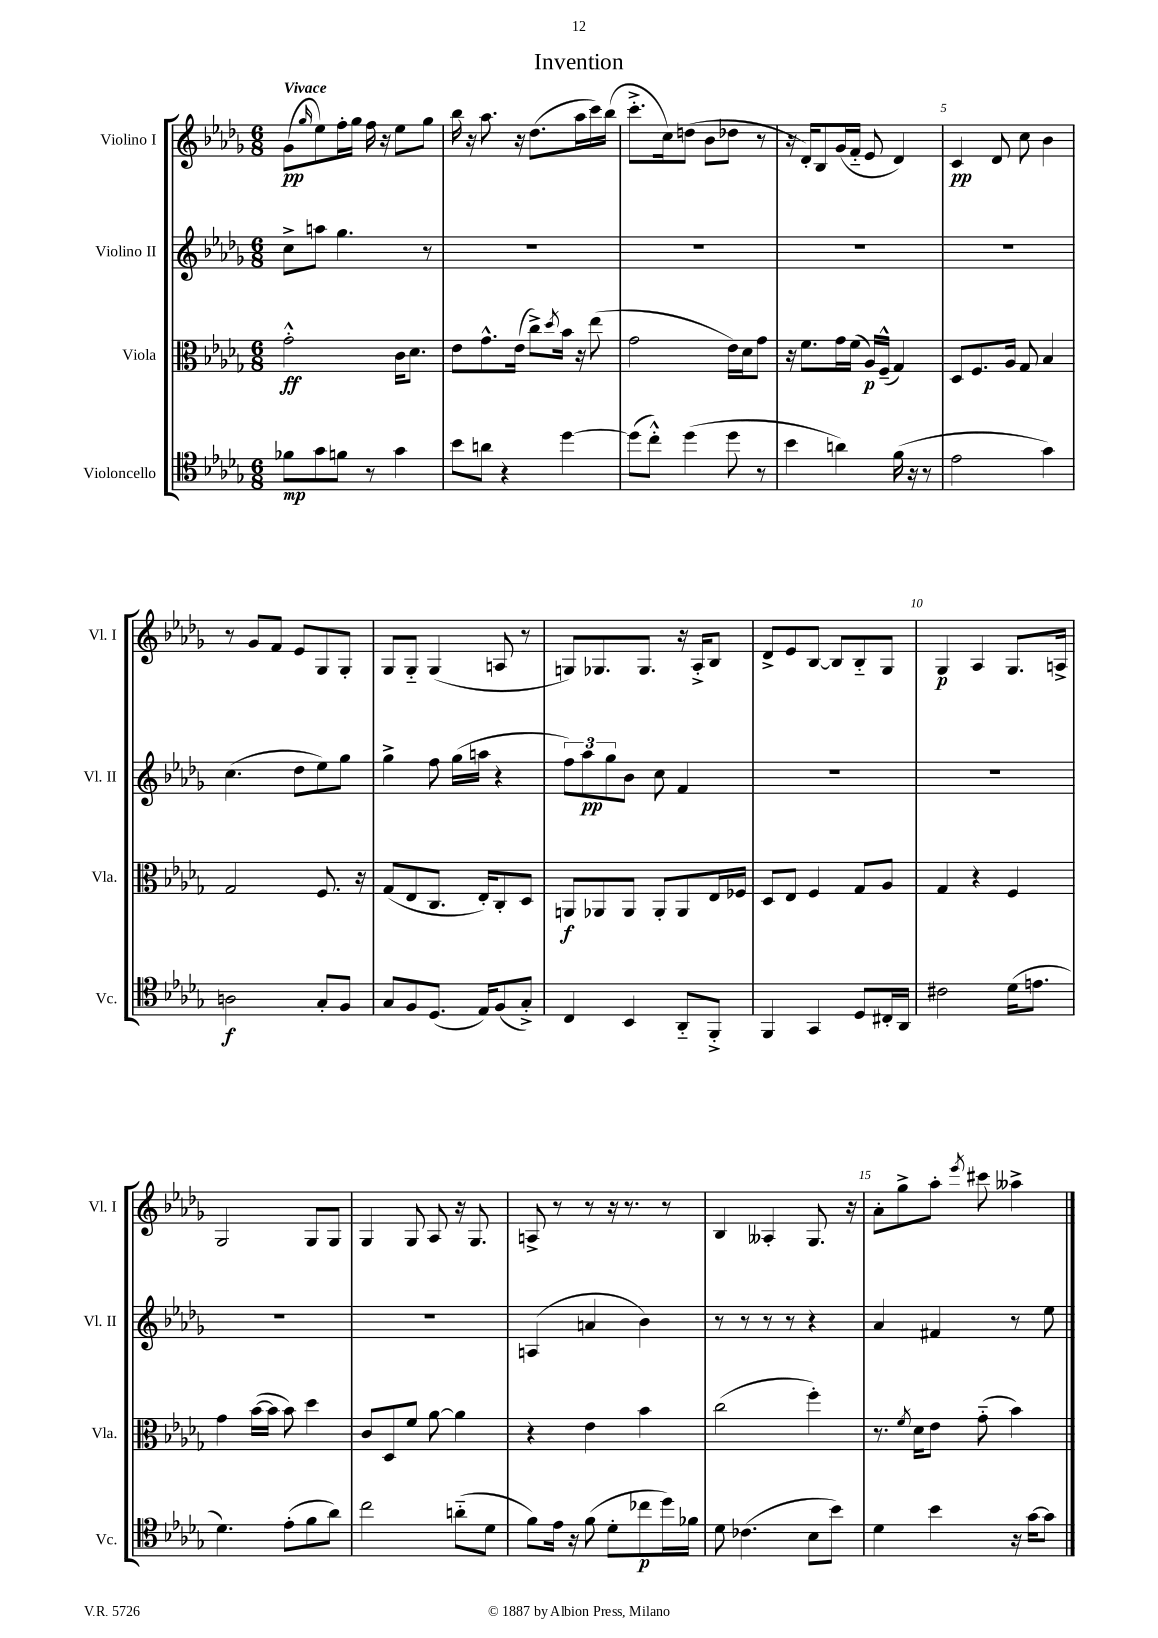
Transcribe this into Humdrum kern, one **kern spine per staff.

**kern	**kern	**kern	**kern
*staff4	*staff3	*staff2	*staff1
*clefC4	*clefC3	*clefG2	*clefG2
*k[b-e-a-d-g-]	*k[b-e-a-d-g-]	*k[b-e-a-d-g-]	*k[b-e-a-d-g-]
*M6/8	*M6/8	*M6/8	*M6/8
8f-\L	2g-'^^\	8cc^\L	(8g-\L
.	.	.	16qqgg-/
8g-\	.	8aa\J	8ee-\)
8f\J	.	4.gg-\	16ff'\L
.	.	.	16gg-\JJ
8r	.	.	16ff\
.	.	.	16r
4g-\	16c\LK	.	8ee-\L
.	8.d-\J	.	.
.	.	8r	8gg-\J
=	=	=	=
8b-\L	8e-\L	2.r	16bb-\
.	.	.	16r
8a\J	8.g-^^\	.	8.aa-\
4r	.	.	.
.	(16e-\Jk	.	16r
.	8cc^\L)	.	(8.dd-\L
.	8qdd-/	.	.
[4dd-\	16b-\Jk	.	.
.	16r	.	16aa-\L
.	(8ee-\	.	16ccc\)
.	.	.	(16bb-\JJ
=	=	=	=
(8dd-\]L	2g-\	2.r	8.ccc'^\L
8cc'^^\J)	.	.	.
.	.	.	16cc\k)
(4dd-\	.	.	(8dd\J
.	.	.	8b-\L
8dd-\	16e-\LL)	.	8dd-\J
.	16d-\J	.	.
8r	8g-\J	.	8r
=	=	=	=
4b-\	16r	2.r	16r
.	8.f\L	.	16d-'/LK)
.	.	.	8B-/
4a\)	16g-\L	.	(16g-/L
.	(16f\JJ	.	16f'~/JJ
.	16A-/LL)	.	8e-/
.	(16F~^^/JJ	.	.
(16f\	4G-/)	.	4d-/)
16r	.	.	.
8r	.	.	.
=	=	=	=
2e-\	8D-/L	2.r	4c/
.	8.F/	.	.
.	.	.	8d-/
.	16A-/Jk	.	.
.	8G-/	.	8cc\
4g-\)	4B-/	.	4b-\
=	=	=	=
2A\	2G-/	(4.cc\	8r
.	.	.	8g-/L
.	.	.	8f/J
.	.	8dd-\L	8e-/L
8G-'/L	8.F/	8ee-\)	8G-/
8F/J	.	8gg-\J	8G-'/J
.	16r	.	.
=	=	=	=
8G-/L	(8G-/L	4gg-^\	8G-/L
8F/	8E-/	.	8G-'~/J
(8.D-/J	8.C/J	8ff\	(4G-/
.	.	(16gg-\LL	.
16E-/LK)	16E-'/LK)	16aa\JJ	.
(8F/	8C'/	4r	8A/
8G-'^/J)	8D-/J	.	8r
=	=	=	=
4C/	8AA/L	12ff\L)	8G/L)
.	.	12aa-\	.
.	8AA-/	.	8.G-/
.	.	12gg-\	.
4BB-/	8AA-/J	8b-\J	.
.	.	.	8.G-/J
.	8AA-'/L	8cc\	.
8AA-'~/L	8AA-/	4f/	16r
.	.	.	16A-'^/LK
8FF'^/J	16E-/L	.	8B-/J
.	16F-/JJ	.	.
=	=	=	=
4FF/	8D-/L	2.r	8d-^/L
.	8E-/J	.	8e-/
4GG-/	4F/	.	[8B-/J
.	.	.	8B-/]L
8D-/L	8G-/L	.	8B-'~/
16C#'/L	8A-/J	.	8G-/J
16AA-/JJ	.	.	.
=	=	=	=
2c#\	4G-/	2.r	4G-/
.	4r	.	4A-/
(16d-\LK	4F/	.	8.G-/L
8.e\J	.	.	.
.	.	.	16A^/Jk
=	=	=	=
4.d-\)	4g-\	2.r	2G-/
.	([16b-\LL	.	.
.	16b-\]JJ	.	.
(8e-'\L	8b-\)	.	.
8f\	4dd-\	.	8G-/L
8a-\J)	.	.	8G-/J
=	=	=	=
2cc\	8c/L	2.r	4G-/
.	8D-/	.	.
.	8f/J	.	8G-/
.	[8a-\	.	8A-/
(8a'~\L	4a-\]	.	16r
.	.	.	8.G-/
8d-\J	.	.	.
=	=	=	=
8f\L)	4r	(4A/	8A^/
16e-\Jk	.	.	8r
16r	.	.	.
(8f\	4e-\	4a/	8r
8d-'\L	.	.	16r
.	.	.	8.r
8cc-\	4b-\	4b-\)	.
16dd-\L)	.	.	8r
16f-\JJ	.	.	.
=	=	=	=
8d-\	(2cc\	8r	4B-/
(4.c-\	.	8r	.
.	.	8r	4A--'/
.	.	8r	.
8B-\L	4ff'\)	4r	8.G-/
8b-\J)	.	.	.
.	.	.	16r
=	=	=	=
4d-\	8.r	4a-/	8a-'\L
.	.	.	8gg-^\
.	8qf/	.	.
.	16d-\LK	.	.
4b-\	8e-\J	4f#/	8aa-'\J
.	.	.	8qeee-/
.	(8g-'~\	.	8ccc#\
16r	4b-\)	8r	4aa--^\
[16g-\LK	.	.	.
8g-\]J	.	8ee-\	.
==	==	==	==
*-	*-	*-	*-
